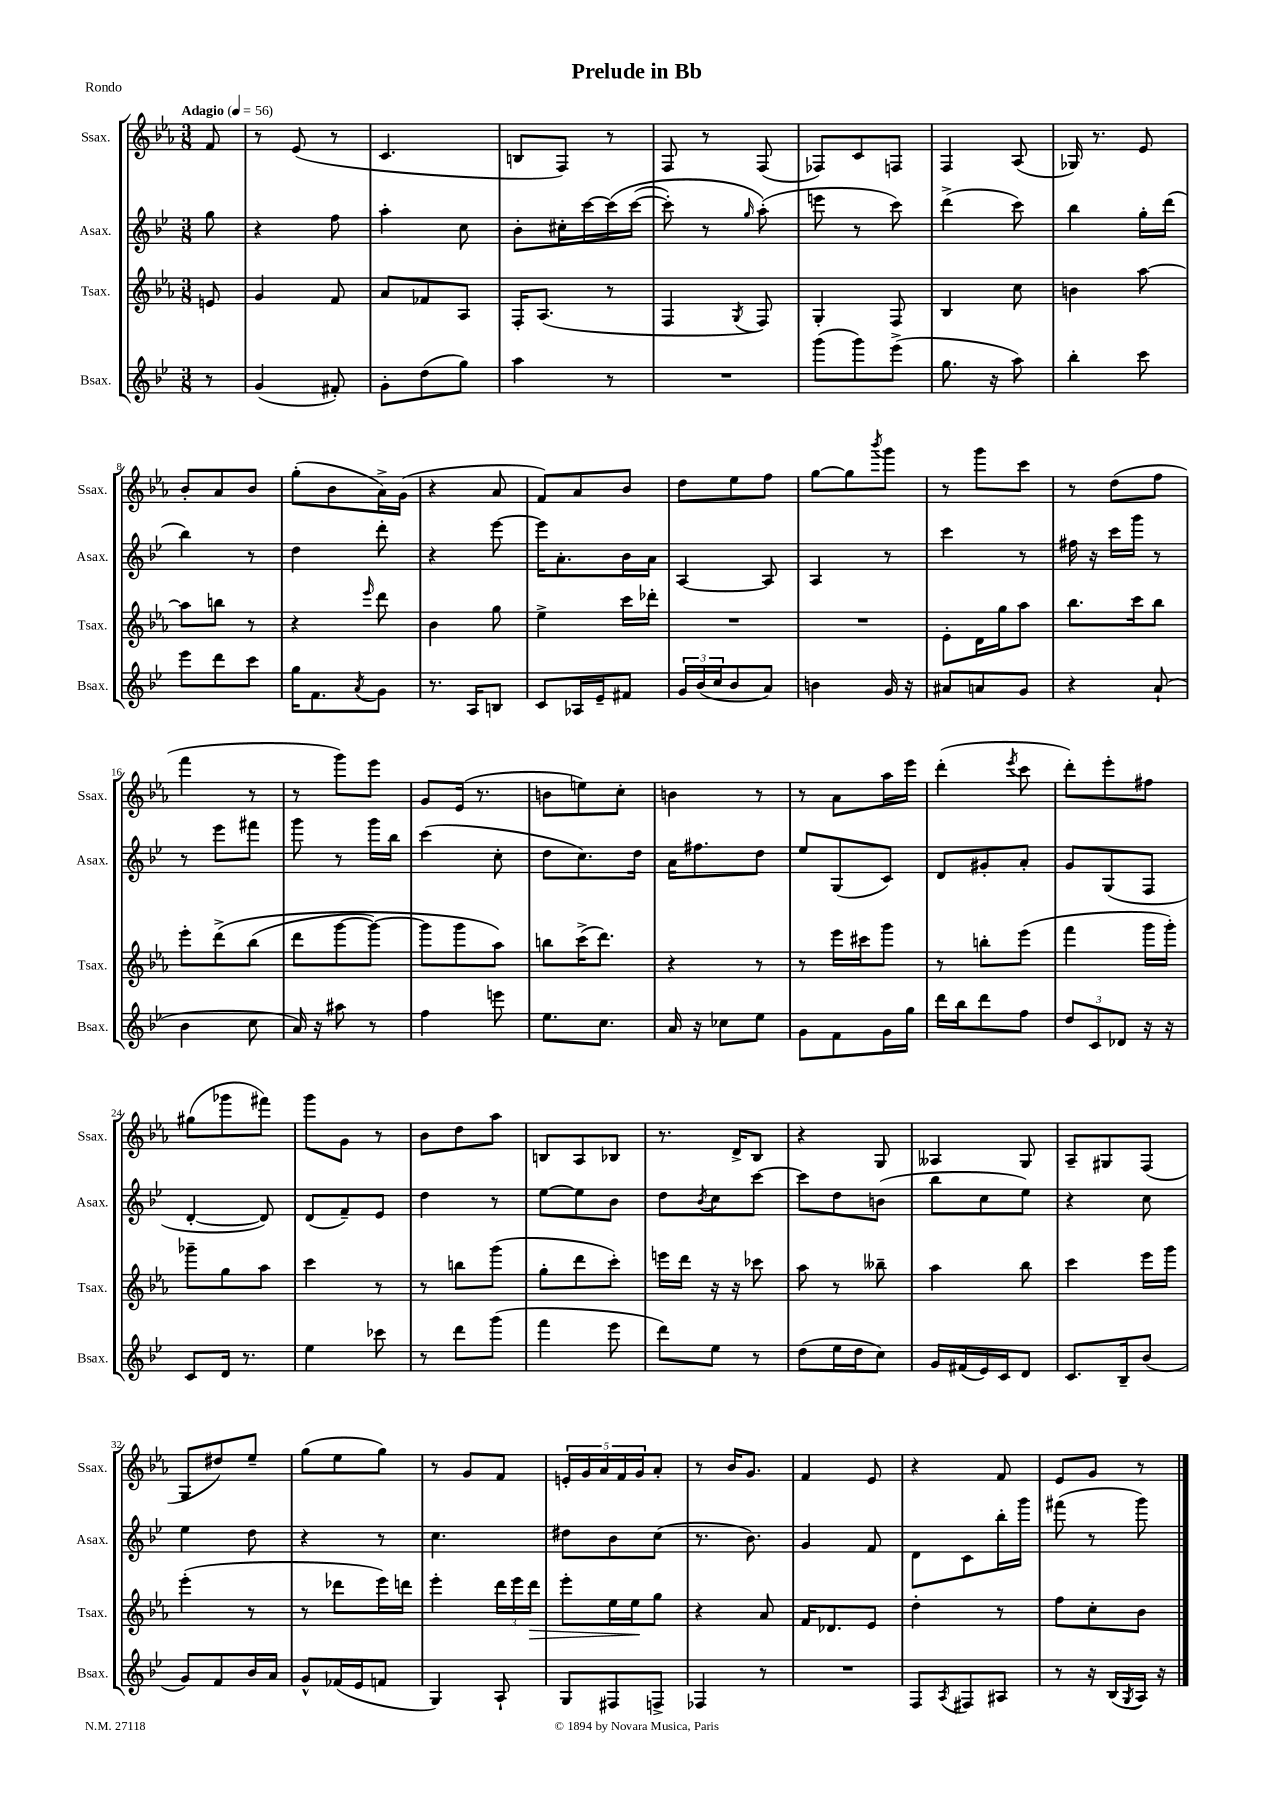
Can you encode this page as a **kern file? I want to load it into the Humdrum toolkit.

**kern	**kern	**kern	**kern
*staff4	*staff3	*staff2	*staff1
*clefG2	*clefG2	*clefG2	*clefG2
*k[b-e-]	*k[b-e-a-]	*k[b-e-]	*k[b-e-a-]
*M3/8	*M3/8	*M3/8	*M3/8
*MM56	*MM56	*MM56	*MM56
8r	8e	8gg	8f
=	=	=	=
(4g	4g	4r	8r
.	.	.	(8e-
8f#')	8f	8ff	8r
=	=	=	=
8g'	8a-	4aa'	4.c
(8dd	8f-	.	.
8gg)	8A-	8cc	.
=	=	=	=
4aa	16F'	8b-'	8B
.	(8.A-	.	.
.	.	16cc#'	8F)
.	.	[16ccc	.
8r	8r	&(16ccc]	8r
.	.	([16ccc	.
=	=	=	=
4.r	4F	8ccc'])	8F
.	.	8r	8r
.	8qG	16qqgg	.
.	8F)	(8aa'&)	(8F
=	=	=	=
(8ggg	4G'	8eee	8F-)
8ggg)	.	8r	8c
(8eee-^	8F	8ccc)	8F
=	=	=	=
8.gg	4B-	(4ddd^	4F
16r	.	.	.
8aa)	8cc	8ccc)	(8A-
=	=	=	=
4bb-'	4b	4bb-	16G-)
.	.	.	8.r
8ccc	[8aa-	16gg'	8e-
.	.	(16ddd	.
=	=	=	=
8eee-	8aa-]	4bb-)	8b-'
8ddd	8bb	.	8a-
8ccc	8r	8r	8b-
=	=	=	=
16gg	4r	4dd	(8gg'
8.f	.	.	.
.	.	.	8b-
8qa	16qqeee-	.	.
8g	8ddd	8ddd'	16a-^)
.	.	.	(16g
=	=	=	=
8.r	4b-	4r	4r
16A	.	.	.
8B	8gg	[8eee-	8a-
=	=	=	=
8c	4ee-^	16eee-]	8f)
.	.	8.a'	.
16A-	.	.	8a-
16e-~	.	.	.
8f#	16ccc	16b-	8b-
.	16ddd-'	16a	.
=	=	=	=
24g	4.r	[4A	8dd
(24b-	.	.	.
24cc	.	.	.
8b-	.	.	8ee-
8a)	.	8A]	8ff
=	=	=	=
4b	4.r	4A	[8gg
.	.	.	8gg]
.	.	.	8qbbb-
16g	.	8r	8ggg
16r	.	.	.
=	=	=	=
8a#	8e-'	4ccc	8r
8a	16d	.	8ggg
.	16gg	.	.
8g	8aa-	8r	8ccc
=	=	=	=
4r	8.bb-	16ff#	8r
.	.	16r	.
.	.	16ccc	(8dd
.	16ccc	16ggg	.
(8a`	8bb-	8r	8ff
=	=	=	=
4b-	8eee-'	8r	4fff
.	&(8ddd^	8eee-	.
8cc	(8bb-	8fff#	8r
=	=	=	=
16a)	8ddd	8ggg	8r
16r	.	.	.
8aa#	[8ggg	8r	8ggg)
8r	8ggg_)	16ggg	8eee-
.	.	16bb-	.
=	=	=	=
4ff	8ggg]	(4ccc	8g
.	8ggg	.	(16e-
.	.	.	8.r
8eee	8aa-&)	8cc'	.
=	=	=	=
8.ee-	8bb	8dd	8b
.	(16ccc^	8.cc)	8ee)
8.cc	8.ddd)	.	.
.	.	.	8cc'
.	.	16dd	.
=	=	=	=
16a	4r	16a	4b
16r	.	8.ff#	.
8cc-	.	.	.
8ee-	8r	8dd	8r
=	=	=	=
8g	8r	8ee-	8r
8f	16eee-	(8G	8a-
.	16ccc#	.	.
16g	8ggg	8c)	16aa-
16gg	.	.	16eee-
=	=	=	=
16ddd	8r	8d	(4ddd'
16bb-	.	.	.
8ddd	8bb'	8g#'	.
.	.	.	8qeee-
8ff	(8eee-	8a'	8ccc
=	=	=	=
12dd	4fff	8g	8ddd')
12c	.	.	.
.	.	(8G	8eee-'
12d-	.	.	.
16r	16ggg	8F	8ff#
16r	16ggg')	.	.
=	=	=	=
8c	8ggg-~	[4d'	(8gg#
16d	8gg	.	8ggg-
8.r	.	.	.
.	8aa-	8d])	8fff#)
=	=	=	=
4ee-	4ccc	(8d	8ggg
.	.	8f~)	8g
8ccc-	8r	8e-	8r
=	=	=	=
8r	8r	4dd	8b-
8ddd	8bb	.	8dd
(8ggg	(8ggg	8r	8aa-
=	=	=	=
4fff	8gg'	[8ee-	8B
.	8ddd	8ee-]	8A-
8eee-	8ccc')	8b-	8B-
=	=	=	=
8ddd)	16eee	8dd	8.r
.	16ddd	.	.
.	.	8qb-	.
8ee-	16r	8cc	.
.	16r	.	16d^
8r	8ccc-	[8ccc	8B-
=	=	=	=
(8dd	8aa-	8ccc]	4r
16ee-	8r	8dd	.
16dd	.	.	.
8cc)	8bb--~	(8b	8G
=	=	=	=
16g	4aa-	8bb-	4A--
(16f#	.	.	.
16e-)	.	8cc	.
16c	.	.	.
8d	8bb-	8ee-)	8G
=	=	=	=
8.c	4ccc	4r	8A-~
.	.	.	8G#
16B-~	.	.	.
(8b-	16eee-	8cc	(8F
.	16ggg	.	.
=	=	=	=
8g)	(4eee-'	4ee-	8G
8f	.	.	8dd#)
16b-	8r	8dd	8ee-~
16a	.	.	.
=	=	=	=
8g^^	8r	4r	(8gg
(16f-	8ddd-	.	8ee-
16e-	.	.	.
8f	16eee-)	8r	8gg)
.	16ddd	.	.
=	=	=	=
4G)	4eee-'	4.cc	8r
.	.	.	8g
8A`	24ddd	.	8f
.	24eee-	.	.
.	24ddd	.	.
=	=	=	=
8G	8eee-'	8dd#	20e'
.	.	.	20g
.	.	.	20a-
8F#	16ee-	8b-	.
.	.	.	20f
.	16ee-	.	.
.	.	.	20g
8F^	8gg	(8cc	8a-'
=	=	=	=
4F-	4r	8.r	8r
.	.	.	16b-
.	.	8.b-)	8.g
8r	8a-	.	.
=	=	=	=
4.r	16f	4g	4f
.	8.d-	.	.
.	8e-	8f	8e-
=	=	=	=
8F	4dd'	8d	4r
8qA	.	.	.
8F#	.	8c	.
8A#	8r	16bb-'	8f
.	.	16ggg	.
=	=	=	=
8r	8ff	(8fff#	8e-
16r	8cc'	8r	8g
(16B-	.	.	.
8qG	.	.	.
16A)	8b-	8ggg)	8r
16r	.	.	.
==	==	==	==
*-	*-	*-	*-
